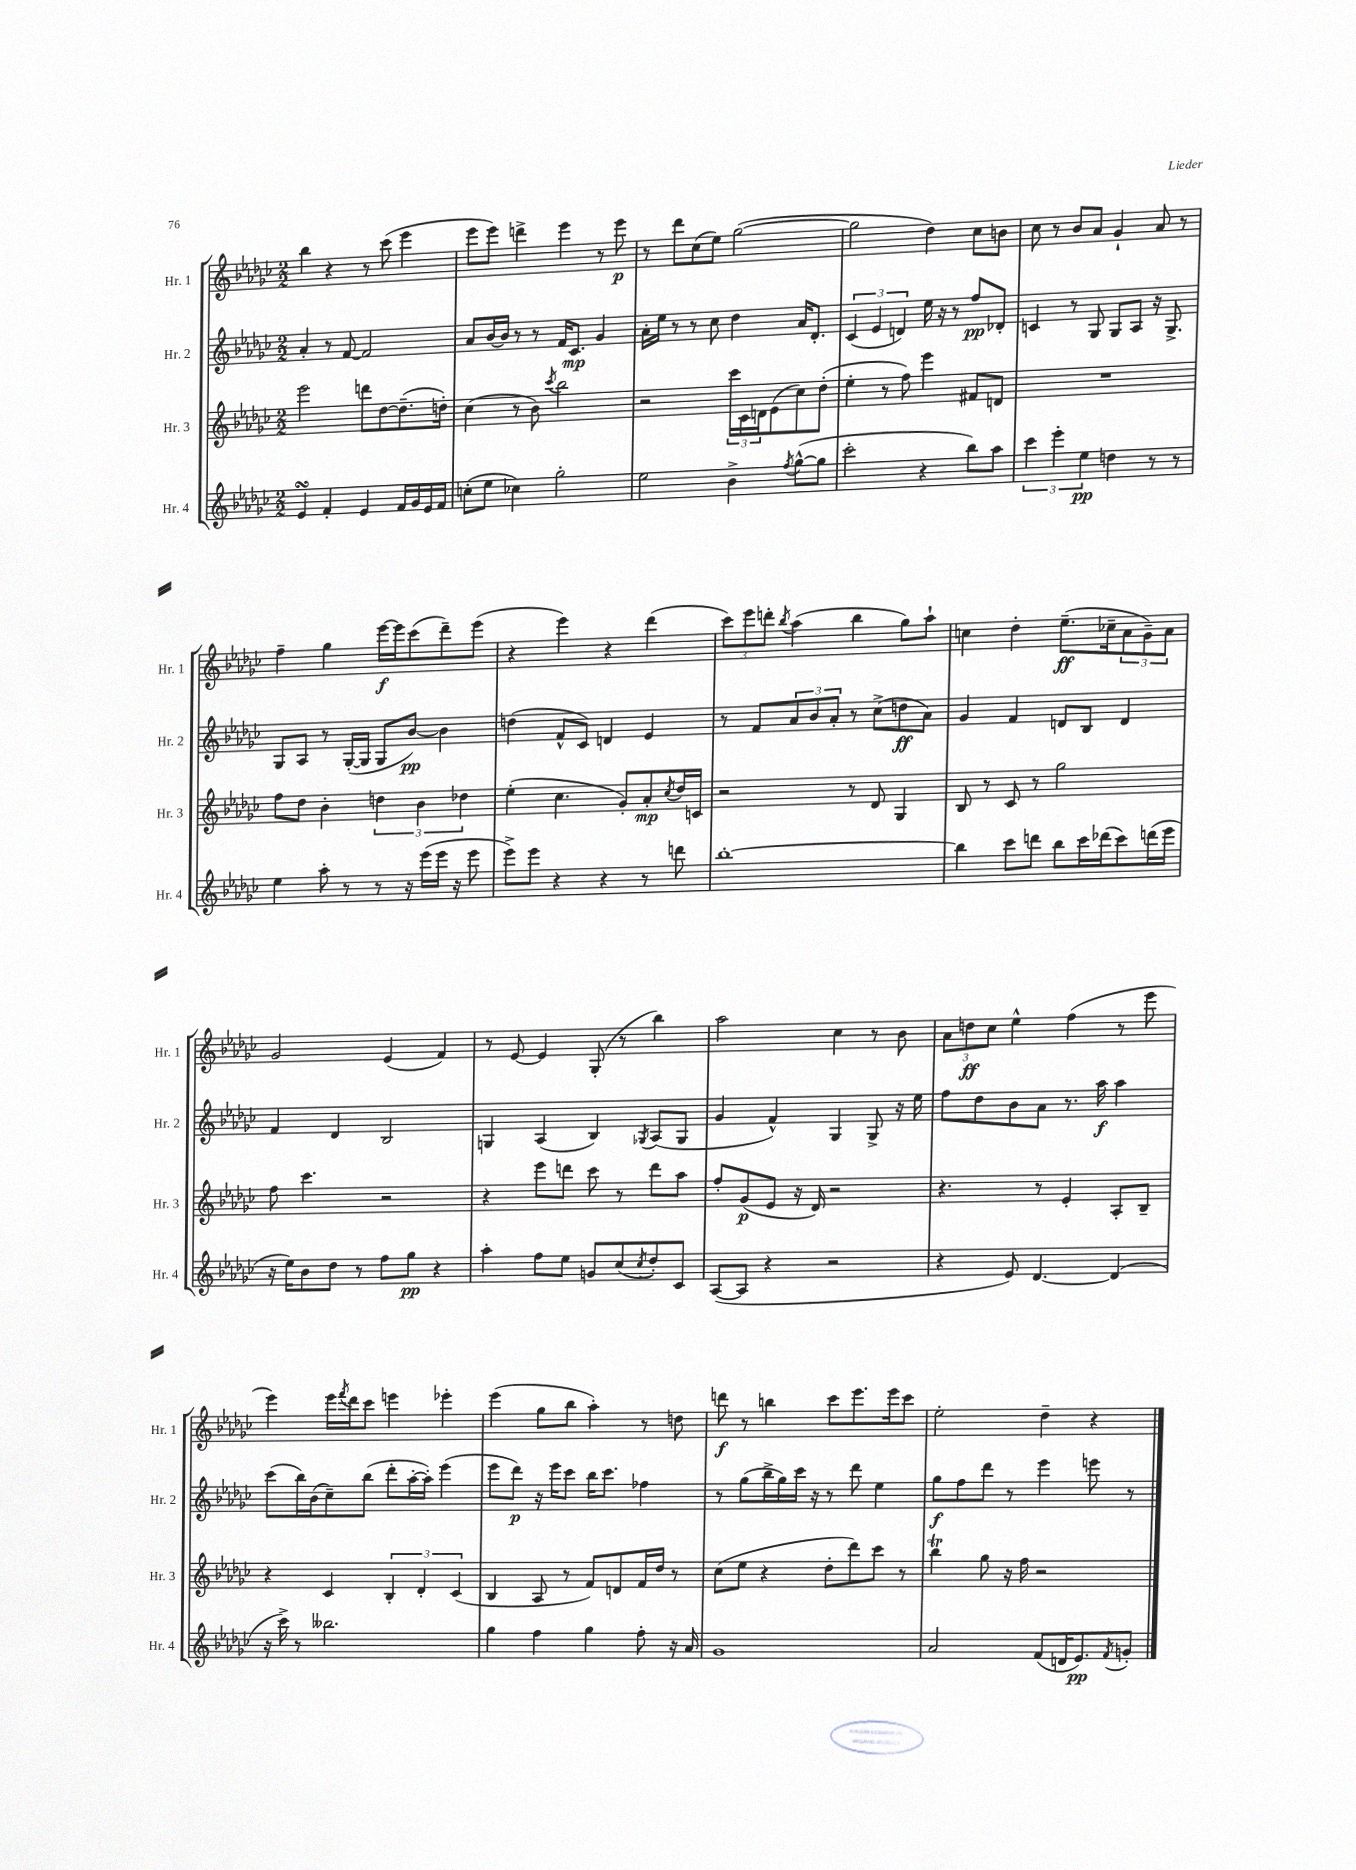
<<
\new StaffGroup <<
\new Staff = "s0" \with { instrumentName = "Hr. 1" shortInstrumentName = "Hr. 1" } {
    \clef treble \key ges \major \numericTimeSignature \time 2/2
    bes''4 r4 r8 ces'''8( ees'''4 |
    ees'''8 ees'''8) d'''4-> ees'''4 r8 ees'''8\p |
    r8 des'''8 ces''8( ees''8) ges''2~( |
    ges''2 des''4) ces''8 b'8 |
    ces''8 r8 bes'8 aes'8 ges'4-! aes'8 r8 |
    f''4-- ges''4 ees'''16~\f ees'''16 ces'''8( des'''8--) ees'''8( |
    r4 ees'''4) r4 des'''4( |
    \tuplet 3/2 { ces'''8) ees'''8 d'''8-. } \acciaccatura { bes''8 } aes''4( bes''4 ges''8) aes''8-! |
    c''4 des''4-. ees''8.--\ff( ces''16-- \tuplet 3/2 { aes'8 ges'8--) aes'8 } |
    ges'2 ees'4( f'4) |
    r8 ees'8~ ees'4 ges8-.( r8 bes''4) |
    aes''2 ces''4 r8 bes'8 |
    \tuplet 3/2 { aes'8 d''8\ff ces''8 } ees''4-^ f''4( r8 ees'''8 |
    ees'''4) ees'''16 \acciaccatura { f'''8 } des'''16 ces'''8 e'''4 ees'''4-. |
    ees'''4( ges''8 bes''8 aes''4-.) r8 d''8 |
    d'''8\f r8 b''4 ces'''8 ees'''8. ees'''16 ces'''8 |
    ees''2-. des''4-- r4 \bar "|." |
}
\new Staff = "s1" \with { instrumentName = "Hr. 2" shortInstrumentName = "Hr. 2" } {
    \clef treble \key ges \major \numericTimeSignature \time 2/2
    aes'4-. r8 f'8~ f'2 |
    aes'8 bes'16~ bes'16 r8 r8 f'16 ces'8.\mp ges'4 |
    aes'16-. ees''16 r8 r8 ces''8 des''4 aes'16 des'8.-. |
    \tuplet 3/2 { ces'4( ees'4 d'4) } ees''16 r16 r8 f''8\pp des'8-. |
    c'4 r8 ges8 ges8 aes8 r16 ges8.-> |
    ges8 aes8 r8 ges16~-.( ges16 ges8 bes'8~\pp) bes'4 |
    d''4( f'8-^ ces'8) d'4 ees'4 |
    r8 f'8 \tuplet 3/2 { aes'8 bes'8 aes'8-. } r8 ces''8->( d''8\ff aes'8) |
    ges'4 f'4 d'8 bes8 d'4 |
    f'4 des'4 bes2 |
    g4 aes4( bes4) \acciaccatura { ges8 } aes8( ges8 |
    ges'4 f'4-^) ges4 ges8-> r16 ees''16 |
    f''8 des''8 bes'8 aes'8 r8. aes''16\f aes''4 |
    ces'''8( bes''16) bes'16( ces''8--) bes''8( des'''8-. aes''16~-. aes''16-.) ees'''4( |
    ees'''8 des'''8\p) r16 ees'''16 ces'''8 bes''16 ces'''8. fes''4 |
    r8 ges''8( bes''16-> ges''16) ces'''16 r16 r8 des'''8 ees''4 |
    ges''8\f f''8 des'''8 r8 ees'''4 e'''8 r8 \bar "|." |
}
\new Staff = "s2" \with { instrumentName = "Hr. 3" shortInstrumentName = "Hr. 3" } {
    \clef treble \key ges \major \numericTimeSignature \time 2/2
    ees'''2 d'''8 des''8~ des''8.--( d''16-.) |
    ces''4( r8 bes'8) \acciaccatura { ces'''8 } bes''2 |
    r2 \tuplet 3/2 { ces'''16 ces'16 d'16 } ees'8( ces''8) des''8-.( |
    ees''4-. r8 f''8) ees'''4 fis'8 d'8 |
    R1 |
    f''8 des''8 bes'4-. \tuplet 3/2 { d''4 bes'4 des''4 } |
    ees''4-.( ces''4. ges'8-.) aes'8-.\mp \acciaccatura { ces''8 } des''16 c'16 |
    r2 r8 des'8 ges4 |
    bes8 r8 ces'8 r8 ges''2 |
    f''8 ces'''4. r2 |
    r4 ees'''8 d'''8 ces'''8 r8 d'''8 aes''8 |
    f''8-. ges'8\p( ees'8 r16 des'16) r2 |
    r4. r8 ees'4-. aes8-. bes8-- |
    r4 ces'4 \tuplet 3/2 { bes4-. des'4-. ces'4( } |
    bes4 aes8 r8 f'8) d'8 f'16 des''16 r8 |
    ces''8( ees''8 r4 des''8-. des'''8) ces'''8 r8 |
    bes''4\trill ges''8 r16 f''16 r2 \bar "|." |
}
\new Staff = "s3" \with { instrumentName = "Hr. 4" shortInstrumentName = "Hr. 4" } {
    \clef treble \key ges \major \numericTimeSignature \time 2/2
    ees'4\turn f'4-. ees'4 f'16 ges'16 ees'16 f'16 |
    c''8-.( ees''8 ces''4) ges''2-. |
    ees''2 bes'4-> \acciaccatura { f''8 } ges''8~-^( ges''8 |
    ces'''2-. r4 bes''8) aes''8 |
    \tuplet 3/2 { ces'''4 ees'''4-. ees''4\pp } d''4 r8 r8 |
    ees''4 aes''8-. r8 r8 r16 ees'''16( ees'''16 r16 ees'''8 |
    ees'''8->) ees'''8 r4 r4 r8 d'''8 |
    bes''1~-. |
    bes''4 ces'''8 d'''8 bes''8 ces'''16 des'''16( ces'''8) d'''16( ees'''16 |
    r16 ees''16) bes'8 des''8 r8 f''8 ges''8\pp r4 |
    aes''4-. f''8 ees''8 g'8 ces''8( \acciaccatura { ces''8 } des''8-.) ces'8 |
    aes8~( aes8 r4 r2 |
    r4 ees'8) des'4.~ des'4( |
    r16 ces'''16->) r8 beses''2. |
    ges''4 f''4 ges''4 f''8-. r16 aes'16 |
    ges'1 |
    aes'2 f'8( d'16 ees'8.\pp) \acciaccatura { f'8 } g'8-. \bar "|." |
}
>>
>>
\layout { \context { \Score \remove "Bar_number_engraver" } }
